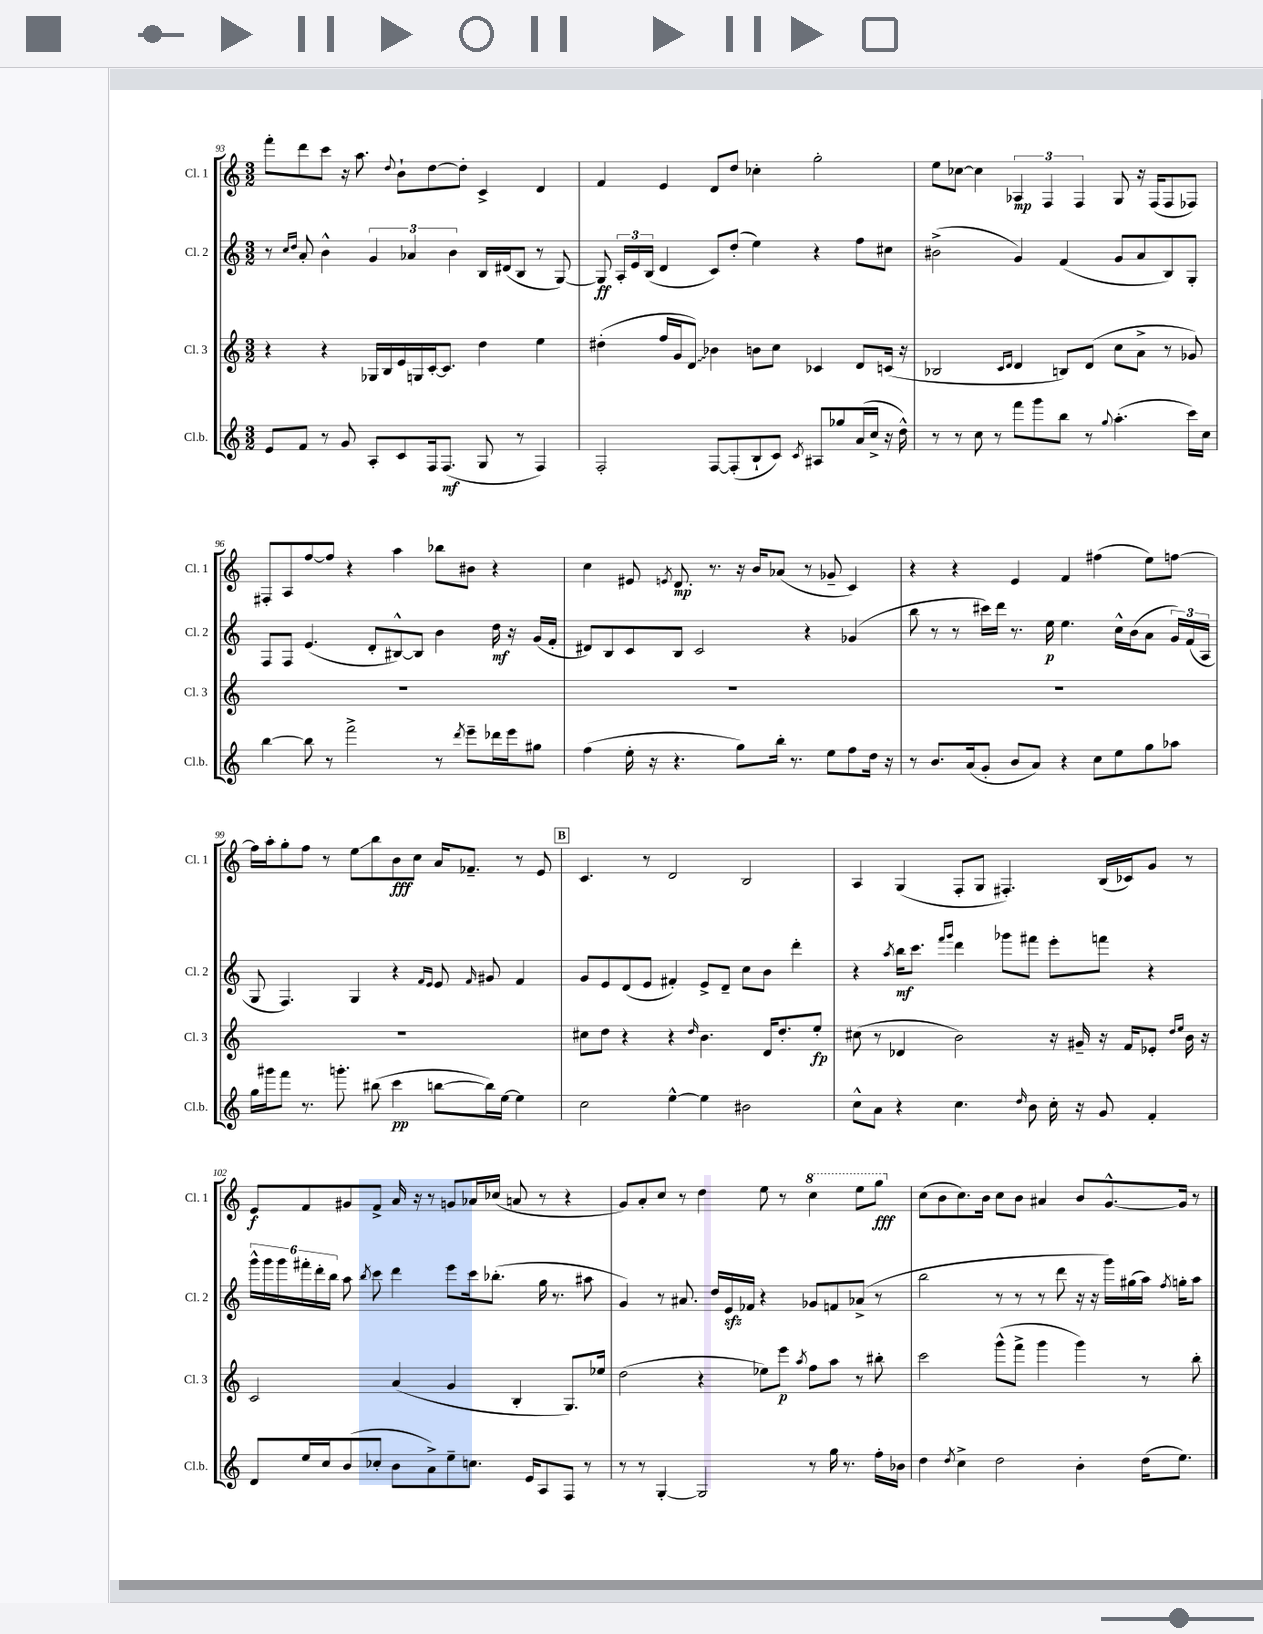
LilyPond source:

<<
\new StaffGroup <<
\new Staff = "s0" \with { instrumentName = "Cl. 1" shortInstrumentName = "Cl. 1" } {
    \clef treble \key c \major \numericTimeSignature \time 3/2
    \autoBeamOff f'''8[-. d'''8 c'''8] r16 a''8. \appoggiatura { d''8 } b'8[-! d''8~ d''8]-. c'4-> d'4 |
    f'4 e'4 d'8[ d''8] ces''4-. g''2-. |
    e''8[ ces''8]~ ces''4 \tuplet 3/2 { aes4\mp f4 f4 } g8 r16 f16[( f8 fes8]) |
    fis8[-. a8 f''8~ f''8] r4 a''4 bes''8[ bis'8] r4 |
    c''4 eis'8 \acciaccatura { e'8 } d'8.\mp r8. r16 b'16[ aes'8]( r8 ges'8-- c'4) |
    r4 r4 e'4 f'4 fis''4( e''8[) f''8]~ |
    f''16[ a''16-. g''8-. f''8] r8 e''8[\glissando b''8 b'8\fff c''8] a'16[ fes'8.]-- r8 e'8 |
    \mark \markup { \box "B" } c'4. r8 d'2 b2 |
    a4 g4( f8[-. g8] fis4.-.) b16[( ces'16) g'8] r8 |
    e'8[\f f'8 gis'8 f'8]-> a'16 r16 r8 g'8[ aes'16 ces''16]( a'8 r8 r4 |
    g'8[) a'8-. c''8] r8 d''4 e''8 r8 \ottava #1 c'''4 e'''8[ g'''8]\fff \ottava #0 |
    c''8[( b'8 c''8.) b'16] c''8[ b'8] ais'4 b'8[ g'8.~-^ g'16] r8 \bar "|." |
}
\new Staff = "s1" \with { instrumentName = "Cl. 2" shortInstrumentName = "Cl. 2" } {
    \clef treble \key c \major \numericTimeSignature \time 3/2
    \autoBeamOff r8 \grace { c''16[ d''16] } a'8-. b'4-^ \tuplet 3/2 { g'4 aes'4 b'4 } b16[ dis'16( b8] r8 g8~) |
    g8\ff \tuplet 3/2 { a16[-. e'16 b16]( } d'4 c'8[) d''8]-.( e''4) r4 f''8[ cis''8] |
    bis'2->( g'4) f'4( g'8[ a'8 b8) g8]-. |
    f8[ f8] e'4.( d'8[-. bis8~-^) bis8] b'4 d''16\mf r16 g'16[( f'16]-. |
    dis'8[) b8 c'8 b8] c'2 r4 ges'4( |
    b''8 r8 r8 cis'''16[) d'''16] r8. e''16\p e''4. c''16[-^ b'16( a'8] \tuplet 3/2 { g'16[) f'16( a16] } |
    g8 f4.) g4 r4 \grace { f'16[ e'16] } e'8 \grace { f'16 } gis'8 f'4 |
    \mark \markup { \box "B" } g'8[ e'8 d'8( e'8] fis'4-.) e'8[-> d'8]-- c''8[ b'8] d'''4-. |
    r4 \acciaccatura { a''8 } b''16[\mf c'''8.] \grace { f'''16[ g'''16] } d'''4 ges'''8[ fis'''8] e'''8[-. f'''8] r4 |
    \tuplet 6/4 { g'''16[-^ g'''16 g'''16 fis'''16-. d'''16-. b''16] } a''8 \acciaccatura { b''8 } c'''8 d'''4 e'''8[ c'''16 bes''8.]-.( g''16 r8. ais''8 |
    g'4) r8 ais'8. d''16[ e'16\sfz fes'16] r4 ges'8[ f'8 aes'8]->( r8 |
    b''2 r8 r8 r8 d'''8 r16 r16 g'''16[) gis''16( a''16]) \acciaccatura { f''8 } g''16[-. a''8] \bar "|." |
}
\new Staff = "s2" \with { instrumentName = "Cl. 3" shortInstrumentName = "Cl. 3" } {
    \clef treble \key c \major \numericTimeSignature \time 3/2
    \autoBeamOff r4 r4 ges16[ b16 e'16 g16 c'16~-. c'8.] d''4 e''4 |
    dis''4-.( f''16[ g'16 \once \override Glissando.style = #'zigzag d'8]\glissando) bes'4 b'8[ c''8] ces'4 d'8[ c'16]( r16 |
    bes2 \grace { c'16[ d'16] } d'4 b8[) d'8]( c''8[ a'8]-> r8 ges'8) |
    R1. |
    R1. |
    R1. |
    R1. |
    \mark \markup { \box "B" } cis''8[ d''8] r4 r4 \grace { d''16 } b'4. d'16[ d''8.-. e''8]-.\fp |
    cis''8( r8 des'4 b'2) r16 gis'16-- r16 f'16[ ees'8]-. \grace { d''16[ e''16] } b'16 r16 |
    c'2 a'4( g'4 b4-. g8.[) ees''16] |
    d''2( r4 ees''8[) e'''8]\p \acciaccatura { a''8 } f''8[ a''8] r8 bis''8-. |
    c'''2 g'''8[-^( f'''8]-> g'''4 g'''4) r8 b''8-. \bar "|." |
}
\new Staff = "s3" \with { instrumentName = "Cl.b." shortInstrumentName = "Cl.b." } {
    \clef treble \key c \major \numericTimeSignature \time 3/2
    \autoBeamOff e'8[ f'8] r8 g'8 a8[-. c'8 f16 f8.]\mf( g8 r8 f4) |
    f2-. f8[~ f8-.( b8-! c'8]) \acciaccatura { c'8 } ais8[ ges''8 a'16( c''16]-> r16 d''16-^) |
    r8 r8 c''8 r8 f'''8[ g'''8 b''8] r8 \appoggiatura { g''8 } a''4.-.( c'''16[) c''16] |
    b''4~ b''8 r8 f'''2-> r8 \acciaccatura { d'''8 } e'''8[-- des'''16 e'''16 gis''8] |
    f''4( e''16-. r16 r4. g''8[) b''16]-. r8. e''8[ f''8 d''16] r16 |
    r8 b'8.[ a'16( g'8]-. b'8[ a'8]) r4 c''8[ e''8 g''8 aes''8] |
    g''16[ gis'''16 f'''8] r8. g'''8.-. bis''8( c'''4\pp b''8[~ b''16) e''16]~ e''4 |
    \mark \markup { \box "B" } c''2 e''4~-^ e''4 bis'2 |
    c''8[-^ a'8] r4 c''4. \grace { d''16 } b'8 c''16-. r16 g'8 f'4-. |
    d'8[ e''16 c''16 b'8( ces''8]-. b'8[ a'8->) e''8-- c''8.] e'16[ a8 f8] r8 |
    r8 r8 g4~-. g2 r8 g''16 r8. f''16[-. bes'16] |
    d''4 \acciaccatura { d''8 } c''4-> d''2 b'4-. d''16[( e''8.]) \bar "|." |
}
>>
>>
\layout { \context { \Score currentBarNumber = #93 } }
